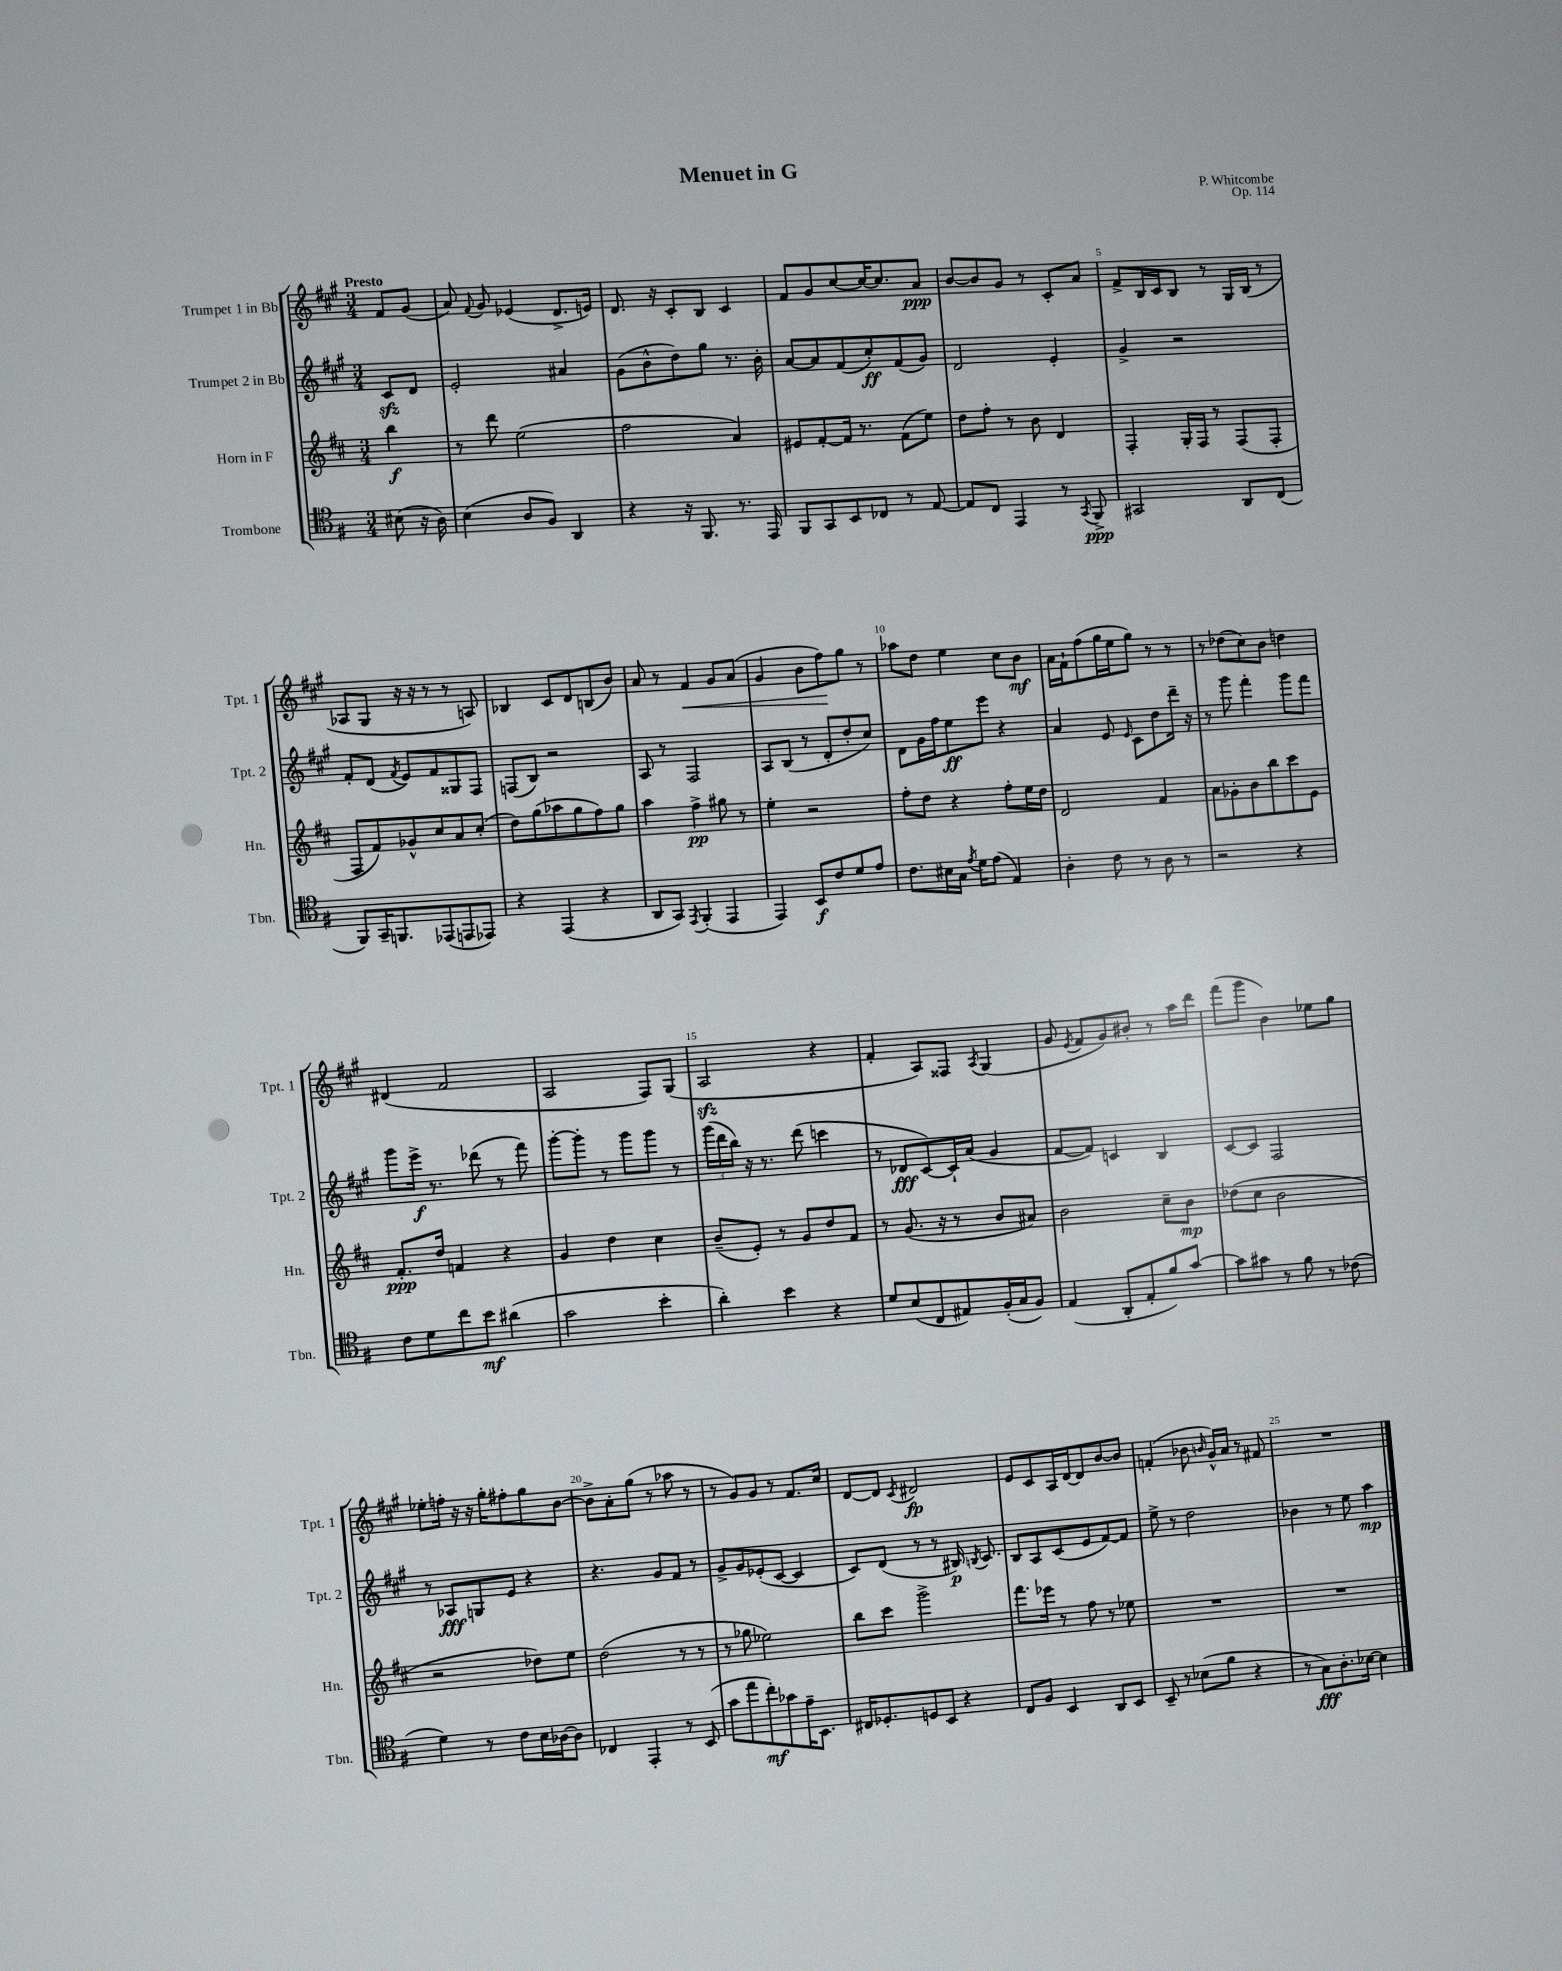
\header { title = "Menuet in G" composer = "P. Whitcombe" opus = "Op. 114" }
<<
\new StaffGroup <<
\new Staff = "s0" \with { instrumentName = "Trumpet 1 in Bb" shortInstrumentName = "Tpt. 1" } {
    \clef treble \key a \major \numericTimeSignature \time 3/4 \partial 4 \tempo "Presto"
    \autoBeamOff fis'8[ gis'8]( |
    a'8) \appoggiatura { fis'8 } gis'8 ees'4( d'8.[-> e'16]) |
    d'8. r16 cis'8[-. b8] cis'4 |
    fis'8[ gis'8 cis''8~ cis''16~ cis''8. a'8]\ppp |
    b'8[~ b'8 gis'8] r8 cis'8[-. a'8] |
    fis'8[-> b16 cis'16 b8] r8 gis16[ b16]( r8 |
    aes8[ gis8] r16 r16 r8 r8 a8) |
    bes4 cis'8[ d'8 b8( b'8]) |
    a'8 r8 fis'4\< gis'8[ a'8]( |
    gis'4 b'8[ fis''8\!) gis''8] r8 |
    aes''8[ d''8] e''4 cis''8[ b'8]\mf |
    a'16[ fis'16-! fis''8( gis''16 e''16 gis''8]) r8 r8 |
    r8 des''8[( cis''8) b'8] d''4 |
    dis'4( fis'2 |
    a2 fis8[) gis8]( |
    a2\sfz r4 |
    fis'4-. a8[) fisis8] \acciaccatura { a8 } gis4( |
    gis'8 \acciaccatura { e'8 } fis'8[ gis'8) bis'8]-. r8 a''16[ d'''16] |
    fis'''8[( gis'''8] b'4) ees''8[ gis''8] |
    ees''8[-. f''16]-. r16 r16 gis''16[-. fis''8-. gis''8 b'8]~ |
    b'8[-> a'8-. gis''8]( r8 aes''8 r8 |
    r8 gis'8[) gis'8] r8 fis'8.[ cis''16] |
    d'8[~ d'8] \acciaccatura { cis'8 } dis'2\fp |
    e'8[ cis'8 a16 d'16~ d'8 b'8~ b'8] |
    f'4-.( bes'8 \grace { b'16 } gis'16[-^) a'16] r8 fis'8 |
    R2. \bar "|." |
}
\new Staff = "s1" \with { instrumentName = "Trumpet 2 in Bb" shortInstrumentName = "Tpt. 2" } {
    \clef treble \key a \major \numericTimeSignature \time 3/4 \partial 4
    \autoBeamOff cis'8[\sfz d'8] |
    e'2-. ais'4 |
    gis'8[( b'8-^ d''8) gis''8] r8. b'16-. |
    a'8[~ a'8 fis'8( cis''8-.\ff) fis'8( gis'8]) |
    d'2 e'4-. |
    gis'4-> r2 |
    fis'8[-. d'8]( \acciaccatura { fis'8 } e'8[) fis'8 gisis8 fis8] |
    f8[( b8]) r2 |
    a8 r8 fis2 |
    a8[ b8]( r8 d'8[-. d''8-. cis''8]) |
    d'8[ gis'16 fis''16 e''8\ff e'''8] r4 |
    a'4 e'8 \grace { e'16 } cis'8[ d''8 d'''16]-- r16 |
    r8 gis'''8 fis'''4-. gis'''8[ fis'''8] |
    gis'''8[ e'''16]->\f r8. des'''8( r8 fis'''8) |
    gis'''8[~-. gis'''8]-. r8 gis'''8[ gis'''8] r8 |
    \tuplet 3/2 { gis'''16[( d'''16 b''16]) } r16 r8. d'''8( c'''4 |
    r8 des'8[\fff cis'8~) cis'16-! a'16]( gis'4 |
    fis'8[~ fis'8]) c'4 b4 |
    cis'8[~ cis'8] fis2 |
    r8 aes8[\fff g8 e'8] r4 |
    r4. gis'8[ fis'8] r8 |
    gis'8[-> gis'8 ees'8-.( cis'8]~ cis'4 |
    cis'8[) d'8]( r8 r8 bis16\p) \acciaccatura { b8 } cis'8. |
    b8[ a8 cis'8( e'8 fis'8~) fis'8] |
    e''8-> r8 d''2 |
    bes'4 r8 e''8 a''4\mp \bar "|." |
}
\new Staff = "s2" \with { instrumentName = "Horn in F" shortInstrumentName = "Hn." } {
    \clef treble \key d \major \numericTimeSignature \time 3/4 \partial 4
    \autoBeamOff b''4\f |
    r8 d'''8 e''2( |
    fis''2 a'4) |
    eis'8[ fis'8~-. fis'16] r8. fis'8[( e''8]) |
    d''8[ fis''8]-. r8 b'8 d'4 |
    fis4-. g16[-. fis16] r8 fis8[( fis8]-. |
    fis8[ fis'8) ges'8-^ cis''8 a'8 cis''8]-.( |
    d''8[) g''8( aes''8 g''8 fis''8) g''8] |
    a''4 fis''4->\pp gis''8 r8 |
    e''4-. r2 |
    fis''8[-. d''8] r4 fis''8[-. e''16 d''16] |
    d'2 fis'4 |
    a'8[ ges'8-. b'8 b''8 cis'''8 e'8] |
    fis'8.[-.\ppp d''16] f'4 r4 |
    g'4 d''4 cis''4 |
    b'8[--( e'8]-.) r8 g'8[ d''8 fis'8] |
    r8 g'8.( r16 r8 b'8[ ais'8]) |
    b'2 cis''8[-- b'8]\mp |
    des''8[( cis''8] b'2 |
    r2 des''8[) e''8] |
    d''2( r8 r8 |
    r8 ges''8 ees''2) |
    b''8[ cis'''8] g'''2-> |
    fis'''8.[ ees'''16] r8 fis''8 r8 ees''8 |
    R2. |
    R2. \bar "|." |
}
\new Staff = "s3" \with { instrumentName = "Trombone" shortInstrumentName = "Tbn." } {
    \clef tenor \key g \major \numericTimeSignature \time 3/4 \partial 4
    \autoBeamOff bis8( r16 a16) |
    b4( a8[ fis8]) a,4 |
    r4 r16 fis,8. r8. e,16 |
    fis,8[ g,8 b,8 ces8] r8 e8~ |
    e8[ c8] e,4 r8 \acciaccatura { g,8 } fis,8->\ppp |
    gis,2 a,8[ c8]( |
    fis,8[) g,16-- f,8. ees,8( e,8 ees,8]) |
    r4 e,4( r4 |
    a,8[ g,8]) \acciaccatura { e,8 } fis,4-.( e,4 |
    e,4) b,8[\f c'8 d'8 e'8] |
    c'8.[ bis16 g16] \acciaccatura { e'8 } d'16[ e'8]( e4) |
    a4-. c'8 r8 a8 r8 |
    r2 r4 |
    c'8[ d'8 c''8 b'8]\mf ais'4( |
    g'2 b'4-. |
    a'4-.) b'4 r4 |
    d'8[ b8( c8 eis8) fis16-.( g16 fis8]) |
    e4( a,8[-. e8-. fis'8) g'8]~ |
    g'8[ gis'8] r8 fis'8 r8 ces'8( |
    d'4) r8 c'8[ b16 aes16~ aes8] |
    ces4 e,4-. r8 b,8( |
    g'8[ e''8 c''8-.\mf) ges'8 e'16-- b,8.] |
    cis16[ des8.-. d8 b,8] r4 |
    c8[ fis8] b,4 a,8[ b,8] |
    b,8-- r8 bes8[( fis'8] r4 |
    r8 g8[\fff) a8.-. bes16]~ bes4 \bar "|." |
}
>>
>>
\layout { \context { \Score \override BarNumber.break-visibility = ##(#f #t #t) barNumberVisibility = #(every-nth-bar-number-visible 5) } }
